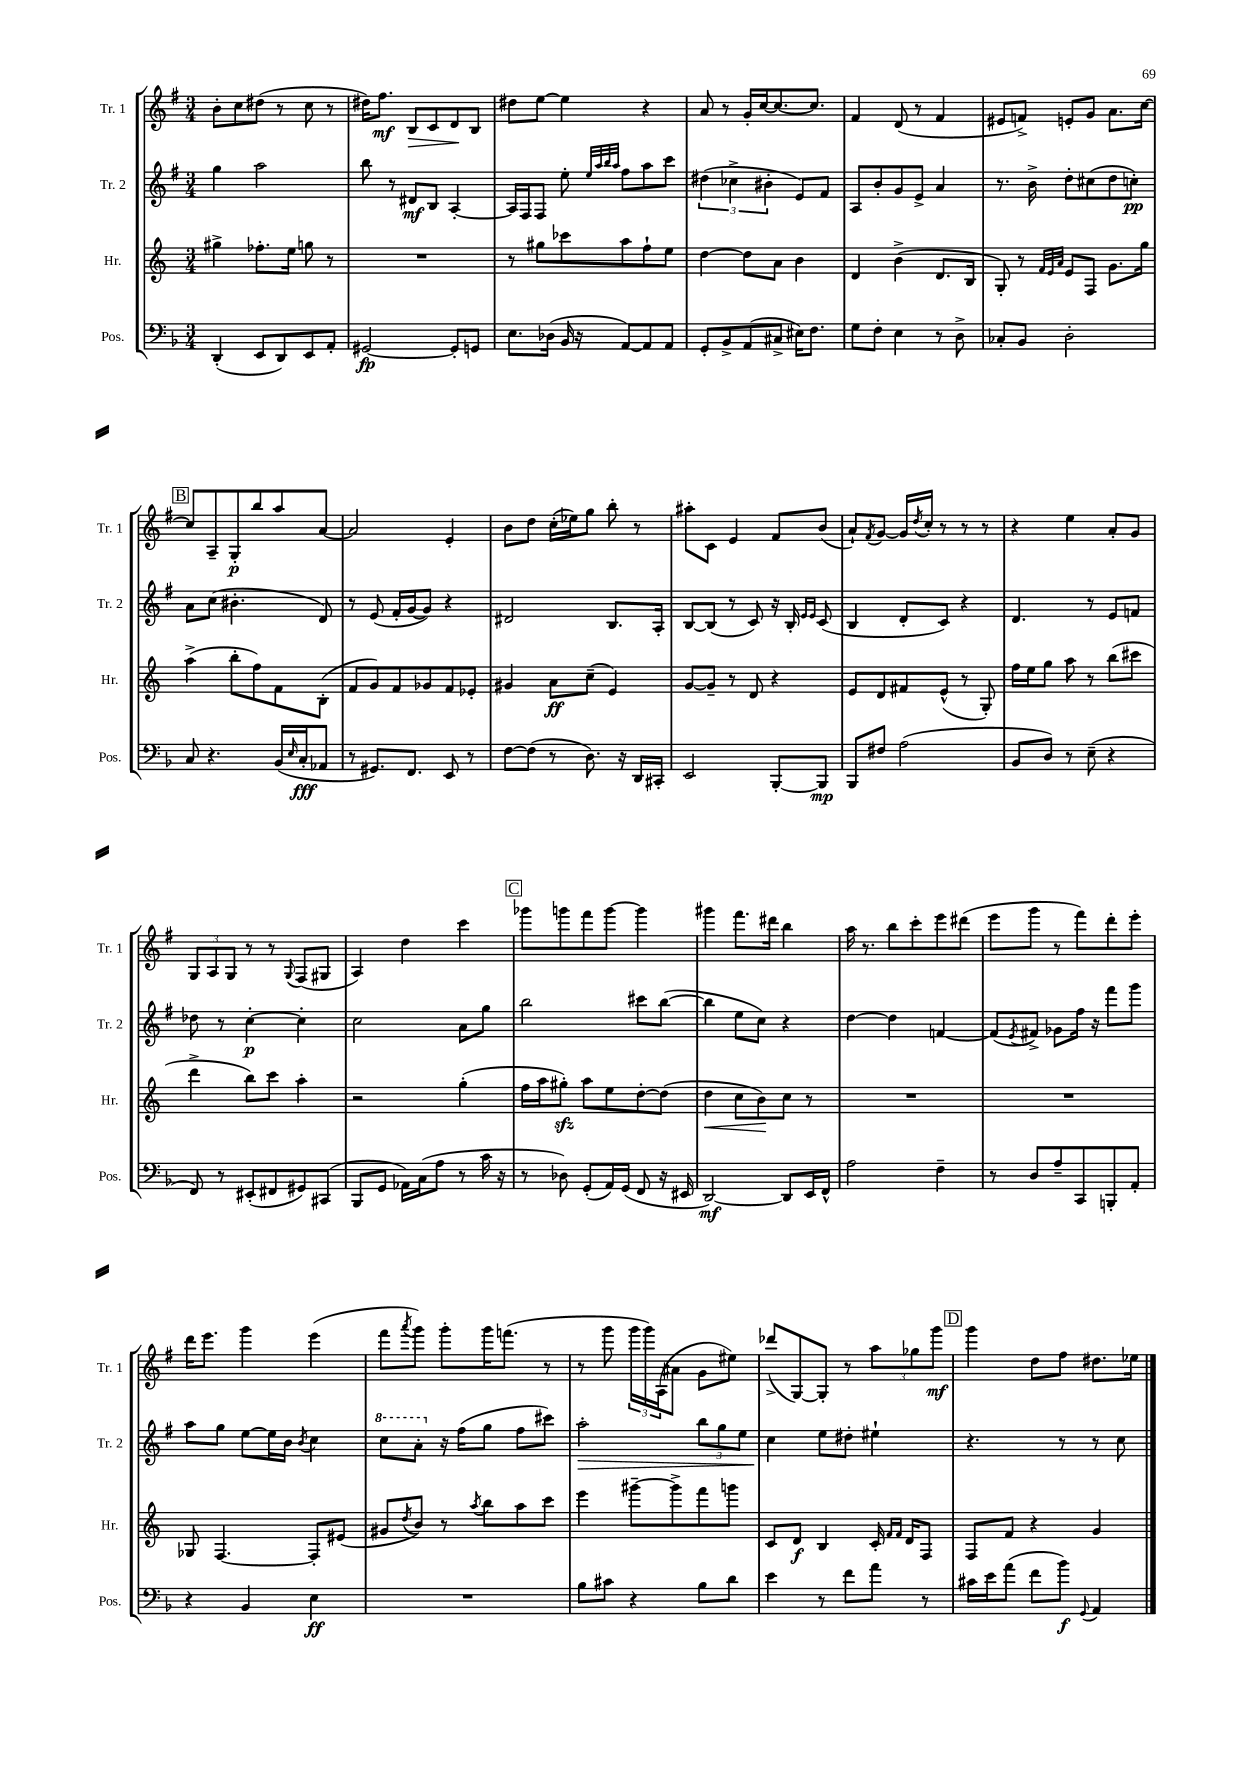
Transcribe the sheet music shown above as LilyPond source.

<<
\new StaffGroup <<
\new Staff = "s0" \with { instrumentName = "Tr. 1" shortInstrumentName = "Tr. 1" } {
    \clef treble \key g \major \numericTimeSignature \time 3/4
    b'8-. c''8 dis''8( r8 c''8 r8 |
    dis''16) fis''8.\mf b8\> c'8 d'8\! b8 |
    dis''8 e''8~ e''4 r4 |
    a'8 r8 g'16-. c''16~ c''8.~ c''8. |
    fis'4 d'8( r8 fis'4 |
    eis'8 f'8->) e'8-. g'8 a'8. c''16~ |
    \mark \markup { \box "B" } c''8 a8-- g8-.\p b''8 a''8 a'8~ |
    a'2 e'4-. |
    b'8 d''8 c''16-.( ees''16) g''8 b''8-. r8 |
    ais''8-. c'8 e'4 fis'8 b'8( |
    a'8-!) \acciaccatura { fis'8 } g'8~ g'16 \acciaccatura { d''8 } c''16-. r8 r8 r8 |
    r4 e''4 a'8-. g'8 |
    \tuplet 3/2 { g8 a8 g8 } r8 r8 \appoggiatura { g8 } fis8( gis8 |
    a4) d''4 c'''4 |
    \mark \markup { \box "C" } ges'''8 g'''8 fis'''8 g'''8~ g'''4 |
    gis'''4 fis'''8. dis'''16 b''4 |
    a''16 r8. b''8 c'''8-. e'''8 dis'''8( |
    e'''8 g'''8 r8 fis'''8) d'''8-. e'''8-. |
    d'''16 e'''8. g'''4 e'''4( |
    fis'''8 \acciaccatura { a'''8 } g'''8) g'''8-. g'''16 f'''8.( r8 |
    r8 g'''8 \tuplet 3/2 { g'''16 g'''16) a16( } ais'8 g'8 eis''8) |
    des'''8->( g8~) g8-. r8 \tuplet 3/2 { a''8 ges''8 g'''8\mf } |
    \mark \markup { \box "D" } g'''4 d''8 fis''8 dis''8. ees''16 \bar "|." |
}
\new Staff = "s1" \with { instrumentName = "Tr. 2" shortInstrumentName = "Tr. 2" } {
    \clef treble \key g \major \numericTimeSignature \time 3/4
    g''4 a''2 |
    b''8 r8 dis'8\mf b8 a4~-. |
    a16 fis16 fis8 e''8-. \grace { e''32 a''32 b''32 a''32 } fis''8 a''8 c'''8 |
    \tuplet 3/2 { dis''4( ces''4-> bis'4-. } e'8) fis'8 |
    a8 b'8-. g'8 e'8-> a'4 |
    r8. b'16-> d''8-. cis''8( d''8 c''8-.\pp) |
    \mark \markup { \box "B" } a'8 c''8( bis'4.-. d'8) |
    r8 e'8( fis'16-. g'16~ g'8) r4 |
    dis'2 b8. a16-. |
    b8~ b8( r8 c'8) r16 b16-. \grace { e'16 e'16 } c'8( |
    b4 d'8-. c'8) r4 |
    d'4. r8 e'8 f'8 |
    des''8 r8 c''4~-.\p c''4-. |
    c''2 a'8 g''8 |
    \mark \markup { \box "C" } b''2 cis'''8 b''8~( |
    b''4 e''8 c''8) r4 |
    d''4~ d''4 f'4~ |
    f'8( \acciaccatura { e'8 } fis'8->) ges'8 fis''16 r16 fis'''8 g'''8 |
    a''8 g''8 e''8~ e''16 b'16 \acciaccatura { b'8 } c''4 |
    \ottava #1 c'''8 a''8-. \ottava #0 r16 fis''16( g''8 fis''8 cis'''8) |
    a''2-.\> \tuplet 3/2 { b''8 g''8 e''8 } |
    c''4\! e''8 dis''8-. eis''4-! |
    \mark \markup { \box "D" } r4. r8 r8 c''8 \bar "|." |
}
\new Staff = "s2" \with { instrumentName = "Hr." shortInstrumentName = "Hr." } {
    \clef treble \key c \major \numericTimeSignature \time 3/4
    gis''4-> fes''8.-. e''16 g''8 r8 |
    R2. |
    r8 gis''8 ces'''8 a''8 f''8-! e''8 |
    d''4~ d''8 a'8 b'4 |
    d'4 b'4->( d'8. b16 |
    g8-.) r8 \grace { f'32 e'32 a'32 } e'8 f8 g'8. g''16 |
    \mark \markup { \box "B" } a''4->( b''8-. f''8) f'8 b8-.( |
    f'8 g'8) f'8 ges'8 f'8 ees'8-. |
    gis'4 a'8\ff c''8--( e'4) |
    g'8~ g'8-- r8 d'8 r4 |
    e'8 d'8 fis'8 e'8-^( r8 g8-.) |
    f''16 e''16 g''8 a''8 r8 b''8( cis'''8 |
    d'''4-> b''8) c'''8 a''4-. |
    r2 g''4-.( |
    \mark \markup { \box "C" } f''16 a''16 gis''8-.\sfz) a''8 e''8 d''8~-. d''8( |
    d''4\< c''8 b'8\!) c''8 r8 |
    R2. |
    R2. |
    ges8 f4.~ f8-. eis'8( |
    gis'8 \acciaccatura { d''8 } b'8) r8 \acciaccatura { a''8 } b''8 a''8 c'''8 |
    e'''4 gis'''8~-- gis'''8-> f'''8 g'''8 |
    c'8 d'8\f b4 c'16-. \grace { f'16 f'16 } d'16 f8 |
    \mark \markup { \box "D" } f8 f'8 r4 g'4 \bar "|." |
}
\new Staff = "s3" \with { instrumentName = "Pos." shortInstrumentName = "Pos." } {
    \clef bass \key f \major \numericTimeSignature \time 3/4
    d,4-.( e,8 d,8) e,8 a,8-. |
    gis,2~\fp gis,8-. g,8 |
    e8. des16( bes,16 r16 a,8~) a,8 a,8 |
    g,8-. bes,8-> a,8( cis8-> eis16) f8. |
    g8 f8-. e4 r8 d8-> |
    ces8-. bes,8 d2-. |
    \mark \markup { \box "B" } c8 r4. bes,16( \grace { e16 } c16-.\fff aes,8 |
    r8 gis,8.) f,8. e,8 r8 |
    f8~ f8( r8 d8.) r16 d,16 cis,16-. |
    e,2 bes,,8~-. bes,,8\mp |
    bes,,8 fis8 a2( |
    bes,8 d8) r8 e8--( r4 |
    f,8) r8 eis,8-.( fis,8 gis,8) cis,8( |
    bes,,8 g,8 aes,16) c16( a8 r8 c'16 r16 |
    \mark \markup { \box "C" } r8 des8) g,8-.( a,16) g,16( f,8 r16 eis,16 |
    d,2~\mf) d,8 e,16 f,16-^ |
    a2 f4-- |
    r8 d8 a8-- c,8 b,,8-. a,8-. |
    r4 bes,4 e4\ff |
    R2. |
    bes8 cis'8 r4 bes8 d'8 |
    e'4 r8 f'8 a'8 r8 |
    \mark \markup { \box "D" } cis'16 e'16 a'8( f'8 bes'8\f) \appoggiatura { g,8 } a,4 \bar "|." |
}
>>
>>
\layout { \context { \Score \remove "Bar_number_engraver" } }
